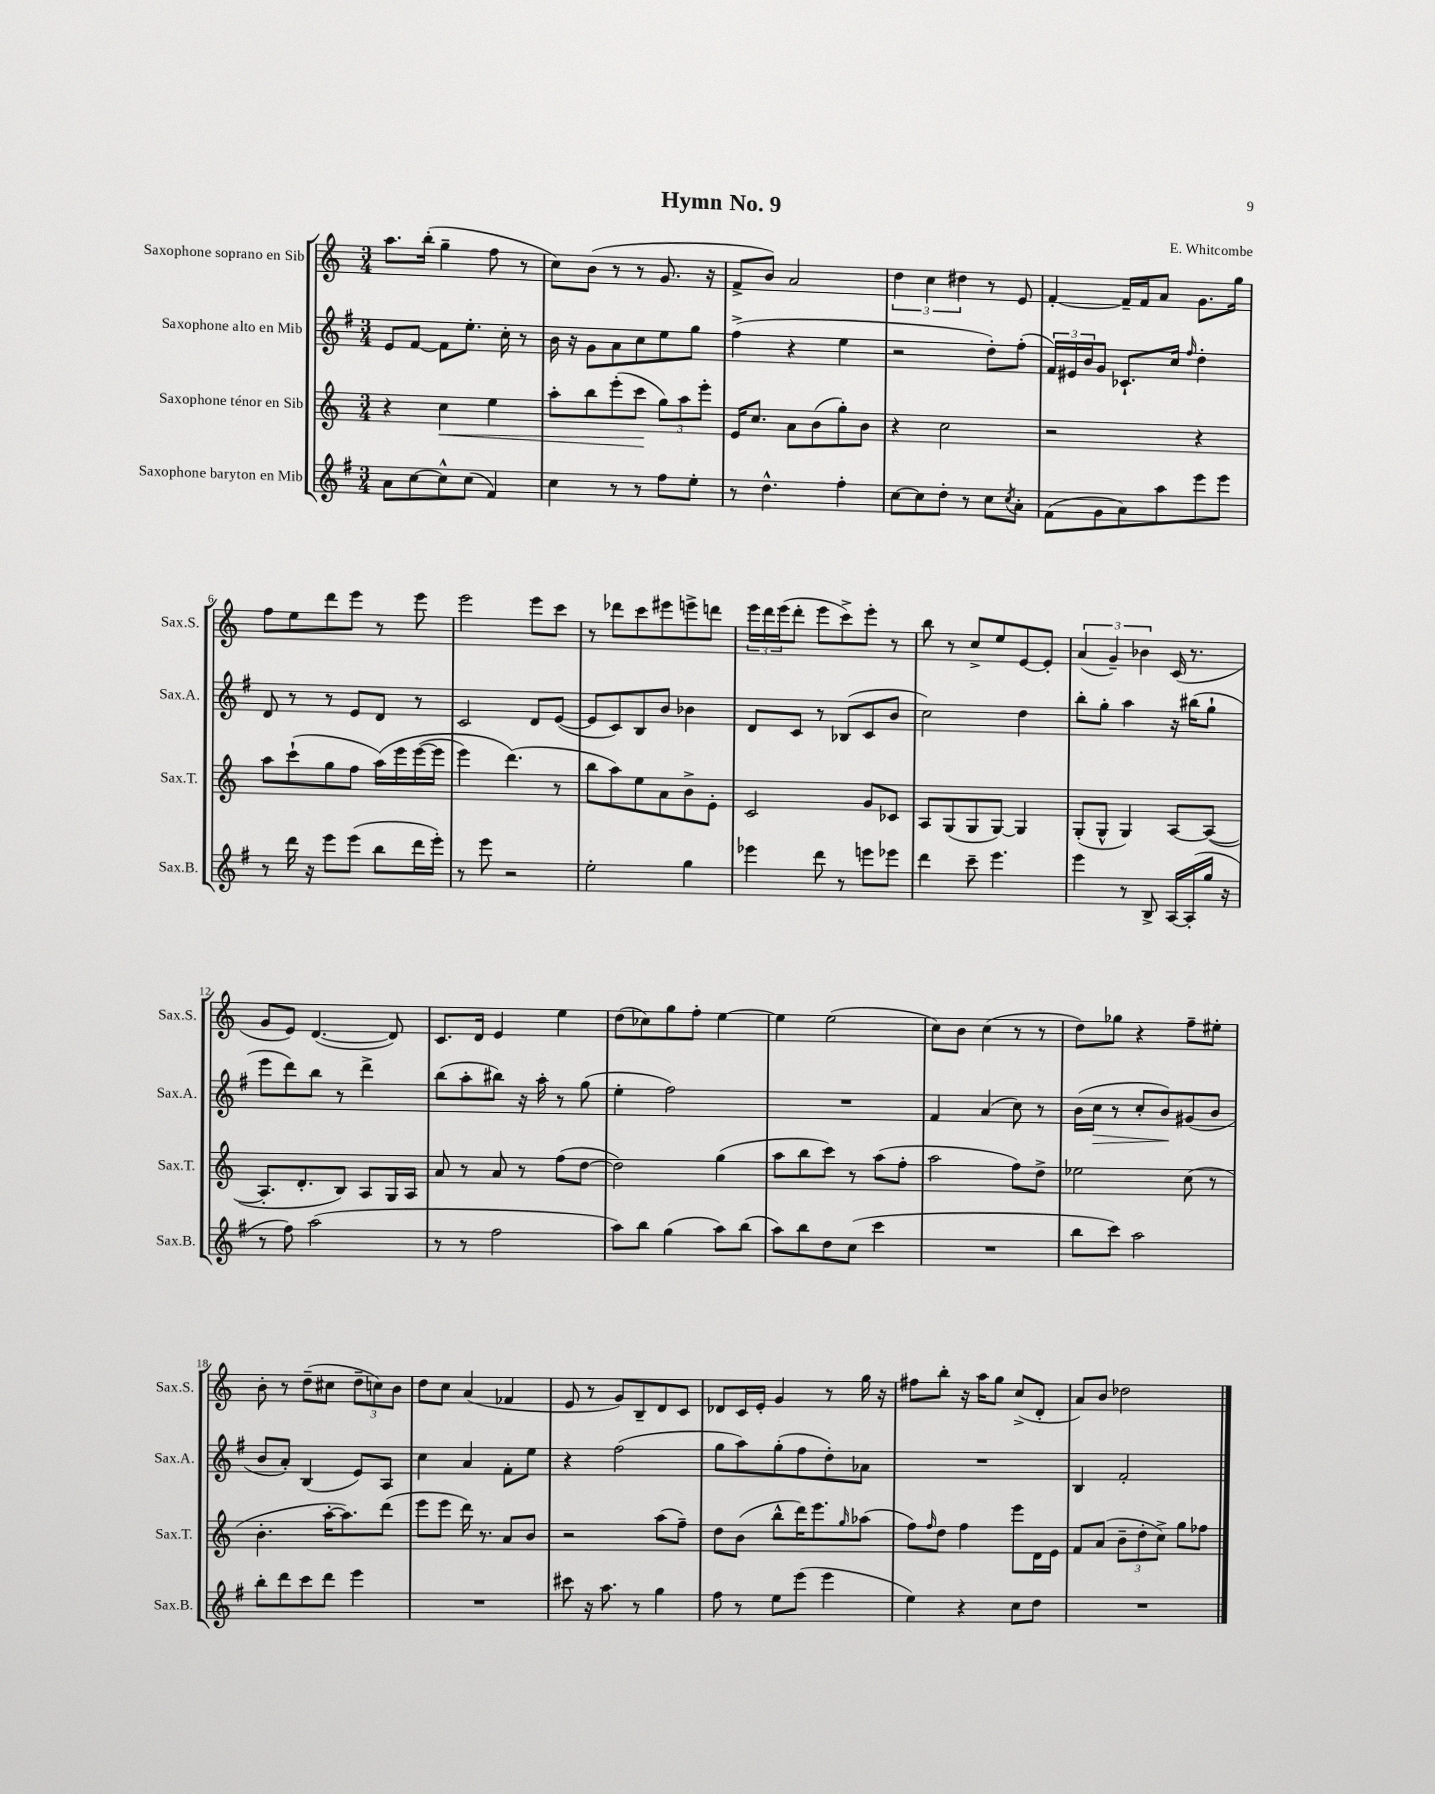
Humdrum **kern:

**kern	**kern	**kern	**kern
*staff4	*staff3	*staff2	*staff1
*clefG2	*clefG2	*clefG2	*clefG2
*k[f#]	*k[]	*k[f#]	*k[]
*M3/4	*M3/4	*M3/4	*M3/4
8a	4r	8e	8.aa
[8cc	.	[8f#	.
.	.	.	(16bb'
8cc^^]	4cc	8f#]	4gg~
(8cc	.	8.ee'	.
4f#)	4ee	.	8ff
.	.	16cc'	.
.	.	8r	8r
=	=	=	=
4cc	8aa'	16b	8cc)
.	.	16r	.
.	8bb	8g	(8b
8r	(8eee'	8a	8r
8r	8ccc	8cc	8r
8ff#	12gg)	8ee	8.g
.	12aa	.	.
8ee'	.	8gg	.
.	12eee'	.	.
.	.	.	16r
=	=	=	=
8r	16e	(4ff#^	8f^
.	8.cc	.	.
4.dd^^	.	.	8b)
.	8a	4r	2a
.	(8b	.	.
4ff#'	8gg')	4ee	.
.	8b	.	.
=	=	=	=
[8cc	4r	2r	6dd
8cc]	.	.	.
.	.	.	6cc
8dd'	2cc	.	.
.	.	.	6dd#
8r	.	.	.
8cc	.	8dd')	8r
8qcc	.	.	.
8a'	.	(8ff#'	8e
=	=	=	=
(8f#	2r	24f#)	[4f'
.	.	24e#	.
.	.	24b	.
8g	.	8g	.
8a)	.	8.c-`	16f~]
.	.	.	16f
8aa	.	.	8a
.	.	16cc	.
.	.	16qqff#	.
8eee	4r	4dd'	8.g
8eee	.	.	.
.	.	.	16gg
=	=	=	=
8r	8aa	8d	8ff
16ddd	(8ccc`	8r	8ee
16r	.	.	.
8eee	8gg	8r	8ddd
(8eee	8ff	8e	8eee
8bb	&(16aa)	8d	8r
.	16eee	.	.
16ddd	([16eee	8r	8eee
16eee')	16eee]	.	.
=	=	=	=
8r	4eee)	2c	2eee
8eee	.	.	.
2r	(4.ddd&)	.	.
.	.	8d	8eee
.	8r	([8e	8ccc
=	=	=	=
2ee'	8bb	8e]	8r
.	8aa)	8c)	8ddd-
.	8ee	8B	8ccc
.	8a	8b	8eee#
4gg	8b^	4b-	8eee^
.	8e'	.	8ddd
=	=	=	=
4eee-	2c	8d	24eee
.	.	.	24ddd
.	.	.	(24eee
.	.	8c	8ddd'
8ddd	.	8r	8eee
8r	.	(8B-	8ccc^)
8eee	8g	8c	8eee'
8eee-	8c-	8b	8r
=	=	=	=
4ddd	8A	2cc)	8bb
.	(8G	.	8r
8ccc~	8G	.	8cc^
4.eee	[8G)	.	8ee
.	4G]	4dd	[8e
.	.	.	8e']
=	=	=	=
4eee	(8G'	8bb'	(6a
.	8G^^	8gg'	.
.	.	.	6g~)
8r	4G)	4aa	.
.	.	.	6b-
8B^	.	.	.
[16A	[8A	16r	(16c
(16A']	.	(16bb#	8.r
16gg	(8A_	8gg`	.
16r	.	.	.
=	=	=	=
8r	8.A']	8eee	8g
8ff#)	.	8ddd)	8e)
.	8.d'	.	.
(2aa	.	8bb	([4.d
.	8B)	8r	.
.	8A	4ddd^	.
.	16G	.	8d])
.	16A	.	.
=	=	=	=
8r	8a	(8bb	8.c
8r	8r	8aa'	.
.	.	.	16d
2ff#	8a	8bb#)	4e
.	8r	16r	.
.	.	16aa'	.
.	(8ff	8r	4ee
.	[8dd	(8gg	.
=	=	=	=
8aa)	2dd])	4ee'	(8dd
8bb	.	.	8cc-)
(4gg	.	2ff#)	8gg
.	.	.	8ff'
8aa)	(4gg	.	[4ee
(8bb	.	.	.
=	=	=	=
8aa)	8aa	2.r	4ee]
8bb	8bb	.	.
8dd	8ccc)	.	(2ee
(8cc	8r	.	.
4ccc	(8aa	.	.
.	8ff'	.	.
=	=	=	=
2.r	2aa	4f#	8cc)
.	.	.	8b
.	.	(4a	(4cc
.	8ff)	8cc)	8r
.	8dd^	8r	8r
=	=	=	=
8bb	2ee-	(16b	8dd)
.	.	16cc	.
8ccc)	.	8r	8gg-
2aa	.	8cc'	4r
.	.	8b)	.
.	(8cc	(8g#	8ff~
.	8r	8b	8ee#'
=	=	=	=
8bb'	4.b'	8b	8b'
8ddd	.	8a')	8r
8ccc	.	(4B	(8dd~
8ddd	[16aa'	.	8cc#
.	8.aa])	.	.
4eee	.	8e)	12dd~
.	.	.	12cc)
.	(8ddd	8A	.
.	.	.	12b
=	=	=	=
2.r	8eee	4cc	8dd
.	8eee	.	8cc
.	16ddd)	4a	(4a
.	8.r	.	.
.	8a	8f#'	4f-
.	8b	8ee	.
=	=	=	=
8ccc#	2r	4r	8e
16r	.	.	8r
8.aa	.	.	.
.	.	(2ff#	8g)
8r	.	.	8B~
4gg	(8aa	.	8d
.	8ff~)	.	8c
=	=	=	=
8ff#	8dd	8gg	8d-
8r	(8b	8aa)	16c
.	.	.	16e'
8ee	8bb^^	(8gg'	4g
(8eee	16ddd)	8ff#	.
.	8.eee	.	.
4eee	.	8dd')	8r
.	16qqgg	.	.
.	(8aa-	8a-	16gg
.	.	.	16r
=	=	=	=
4ee)	8ff)	2.r	8ff#
.	16qqff	.	.
.	8dd	.	8bb'
4r	4ff	.	16r
.	.	.	16aa
.	.	.	8gg
8cc	8eee	.	(8cc^
8dd	16d	.	8d'
.	16e	.	.
=	=	=	=
2.r	8f	4B	8a)
.	(8a	.	8b
.	12b~	2f#'	2dd-
.	12dd'	.	.
.	12cc^)	.	.
.	8gg	.	.
.	8ff-	.	.
==	==	==	==
*-	*-	*-	*-
